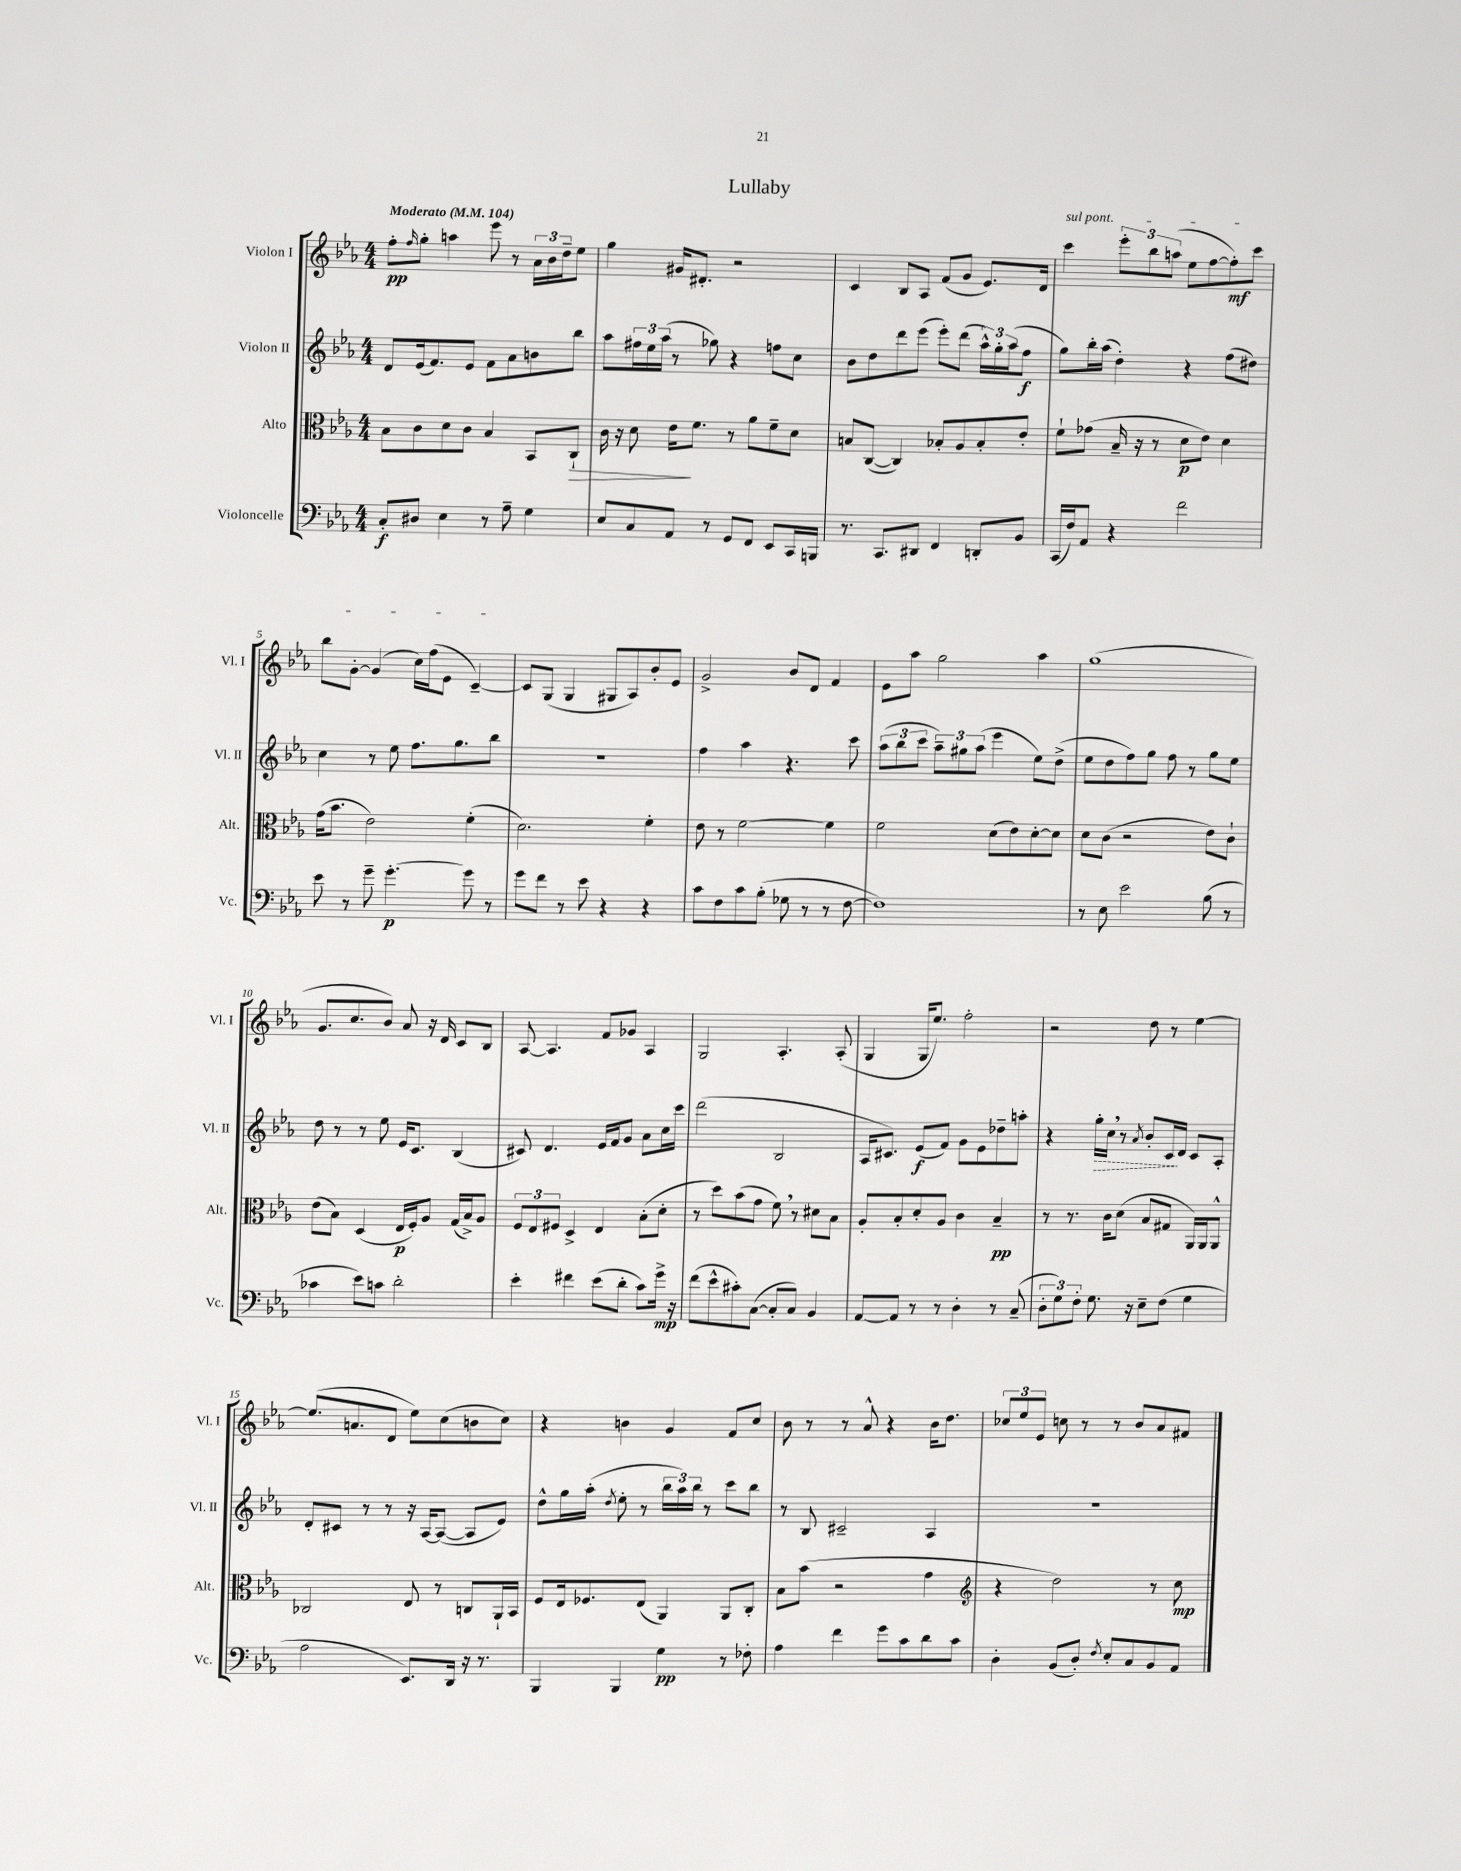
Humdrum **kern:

**kern	**dynam	**kern	**dynam	**kern	**dynam	**kern	**dynam
*part4	*part4	*part3	*part3	*part2	*part2	*part1	*part1
*staff4	*staff4	*staff3	*staff3	*staff2	*staff2	*staff1	*staff1
*I"Violoncelle	*	*I"Alto	*	*I"Violon II	*	*I"Violon I	*
*I'Vc.	*	*I'Alt.	*	*I'Vl. II	*	*I'Vl. I	*
*clefF4	*	*clefC3	*	*clefG2	*	*clefG2	*
*k[b-e-a-]	*	*k[b-e-a-]	*	*k[b-e-a-]	*	*k[b-e-a-]	*
*M4/4	*	*M4/4	*	*M4/4	*	*M4/4	*
*MM104	*	*MM104	*	*MM104	*	*MM104	*
=1	=1	=1	=1	=1	=1	=1	=1
!	!	!	!	!	!	!LO:TX:a:B:t=Moderato	!
8C'/L	f	8B-\L	.	8d/L	.	8ff'\L	pp
.	.	.	.	.	.	16qqff/	.
8D#X/J	.	8c\	.	(16e-/k	.	8gg'\J	.
.	.	.	.	8.f/)	.	.	.
4E-\	.	8d\	.	.	.	4aan\	.
.	.	8c\J	.	8e-/J	.	.	.
8r	.	4B-/	.	8f\L	.	8eee-\	.
8A-~\	.	.	.	8a-\	.	8r	.
4G\	.	8BB-/L	.	8bn\	.	24a-\LL	.
.	.	.	.	.	.	24b-\	.
.	.	.	.	.	.	24dd~\J	.
!	!	!	!LO:HP:b	!	!	!	!
.	.	8C`/J	>	8bb-\J	.	8ee-\J	.
=2	=2	=2	=2	=2	=2	=2	=2
8E-/L	.	16c\	.	8aa-\L	.	4gg\	.
.	.	16r	.	.	.	.	.
8C/	.	8d\	.	24ff#X\L	.	.	.
.	.	.	.	24ee-\	.	.	.
.	.	.	.	(24aa-\JJ	.	.	.
8AA-/J	.	16e-\KL	.	8r	.	16g#X/KL	.
.	.	8.f\J	]	.	.	8.d#X'/J	.
8r	.	.	.	8gg-X\)	.	.	.
8GG/L	.	8r	.	4r	.	2r	.
8FF/J	.	8a-\L	.	.	.	.	.
8EE-/L	.	8f~\	.	8ffn\L	.	.	.
16CC/L	.	8d\J	.	8cc\J	.	.	.
16BBBn/JJ	.	.	.	.	.	.	.
=3	=3	=3	=3	=3	=3	=3	=3
8.r	.	8Bn/L	.	8b-\L	.	4c/	.
.	.	([8C/J	.	8dd\	.	.	.
8.CC/L	.	.	.	.	.	.	.
.	.	4C/])	.	8ddd\	.	8B-/L	.
8DD#X/J	.	.	.	(8eee-\J	.	8A-/J	.
4FF/	.	8B-X'/L	.	8eee-'\L)	.	(8f/L	.
.	.	8A-/	.	(8ddd\J	.	8g/J	.
8DDn'/L	.	8B-'/	.	24aa-^^\LL)	.	8.e-/L)	.
.	.	.	.	24gg'\	.	.	.
.	.	.	.	(24aa-\J	.	.	.
8BB-/J	.	8e-'/J	.	8ff\J	f	.	.
.	.	.	.	.	.	16d/Jk	.
=4	=4	=4	=4	=4	=4	=4	=4
!	!	!	!	!	!	!LO:TX:a:i:t=sul pont.	!
(16CC/LL	.	8f`\L	.	8gg\L)	.	4ccc\	.
16F/J)	.	.	.	.	.	.	.
8AA-/J	.	(8g-X\J	.	16bb-'\L	.	.	.
.	.	.	.	(16aa-\JJ	.	.	.
4r	.	16B-~/	.	4dd'\)	.	12eee-'\L	.
.	.	16r	.	.	.	.	.
.	.	.	.	.	.	12bb-\	.
.	.	8r	.	.	.	.	.
.	.	.	.	.	.	(12aan\J	.
2f\	.	8d\L	p	4r	.	8ee-\L	.
.	.	8e-\J)	.	.	.	[8ff\	.
.	.	4d\	.	(8ff\L	.	8ff'\])	mf
.	.	.	.	8dd#X\J)	.	8ccc\J	.
!!LO:LB:g=z
=5	=5	=5	=5	=5	=5	=5	=5
8e-\	.	(16g\KL	.	4cc\	.	8bb-\L	.
.	.	8.b-\J	.	.	.	.	.
8r	.	.	.	.	.	[8g'\J	.
8g~\	.	2e-\)	.	8r	.	(4g/]	.
[4.g'\	p	.	.	8ee-\	.	.	.
.	.	.	.	8.ff\L	.	16cc\LL)	.
.	.	.	.	.	.	(16ff\J	.
.	.	.	.	.	.	8e-\J	.
.	.	.	.	8.gg\	.	.	.
8g\]	.	(4f'\	.	.	.	[4c~/)	.
8r	.	.	.	8bb-\J	.	.	.
=6	=6	=6	=6	=6	=6	=6	=6
8g\L	.	2.d\)	.	1r	.	8c/L]	.
8f\J	.	.	.	.	.	(8G/J	.
8r	.	.	.	.	.	4G/	.
8e-\	.	.	.	.	.	.	.
4r	.	.	.	.	.	8G#X/L	.
.	.	.	.	.	.	8A-/)	.
4r	.	4f'\	.	.	.	8b-'/	.
.	.	.	.	.	.	8e-/J	.
=7	=7	=7	=7	=7	=7	=7	=7
8c\L	.	8e-\	.	4ff\	.	2g^/	.
8F\	.	8r	.	.	.	.	.
8c\	.	[2f\	.	4aa-\	.	.	.
(8B-'\J	.	.	.	.	.	.	.
8G-X\	.	.	.	4.r	.	8b-/L	.
8r	.	.	.	.	.	8d/J	.
8r	.	4f\]	.	.	.	4f/	.
[8F\	.	.	.	8ccc\	.	.	.
=8	=8	=8	=8	=8	=8	=8	=8
1F])	.	2f\	.	(12aa-\L	.	8e-\L	.
.	.	.	.	12bb-\	.	.	.
.	.	.	.	.	.	8aa-\J	.
.	.	.	.	12ccc\J	.	.	.
.	.	.	.	12aa-~\L)	.	2gg\	.
.	.	.	.	12gg#X\	.	.	.
.	.	.	.	(12aa-\J	.	.	.
.	.	(8d\L	.	4eee-\	.	.	.
.	.	8e-\)	.	.	.	.	.
.	.	[8d'\	.	8ee-\L)	.	4aa-\	.
.	.	8d\J]	.	(8dd^\J	.	.	.
=9	=9	=9	=9	=9	=9	=9	=9
8r	.	8d\L	.	8ee-\L	.	(1gg	.
8E-\	.	(8c\J	.	8dd\	.	.	.
2e-\	.	2r	.	8ff\)	.	.	.
.	.	.	.	8gg\J	.	.	.
.	.	.	.	8ff\	.	.	.
.	.	.	.	8r	.	.	.
(8B-\	.	8e-\L)	.	8gg\L	.	.	.
8r	.	8c`\J	.	8ee-\J	.	.	.
!!LO:LB:g=z
=10	=10	=10	=10	=10	=10	=10	=10
4c-X\	.	(8e-\L	.	8dd\	.	8.g/L	.
.	.	8B-\J)	.	8r	.	.	.
.	.	.	.	.	.	8.cc/	.
8e-\L)	.	(4D/	.	8r	.	.	.
8cn\J	.	.	.	8ee-\	.	8b-/J)	.
2d'\	.	16E-/LL	p	16e-/KL	.	8a-/	.
.	.	16F'/J)	.	8.c/J	.	.	.
.	.	8A-/J	.	.	.	16r	.
.	.	.	.	.	.	16d/	.
.	.	(16G/LL	.	(4B-/	.	8c/L	.
.	.	16B-^/J)	.	.	.	.	.
.	.	8A-/J	.	.	.	8B-/J	.
=11	=11	=11	=11	=11	=11	=11	=11
4e-'\	.	12F/L	.	8c#X/)	.	[8A-/	.
.	.	12E-/	.	.	.	.	.
.	.	.	.	4.d/	.	4.A-/]	.
.	.	12F#X/J	.	.	.	.	.
4f#X\	.	4D^/	.	.	.	.	.
(8e-\L	.	4E-/	.	16e-/LL	.	8f/L	.
.	.	.	.	16f/J	.	.	.
8d'\J	.	.	.	8g/J	.	8g-X/J	.
8c\L)	.	(8B-'\L	.	8a-\L	.	4A-/	.
16g^\Jk	mp	8d'\J	.	16cc\L	.	.	.
16r	.	.	.	16ccc\JJ	.	.	.
=12	=12	=12	=12	=12	=12	=12	=12
(8f\L	.	8r	.	(2ddd\	.	2G/	.
8e-^^\	.	8dd\L)	.	.	.	.	.
8c#X'\)	.	(8b-\	.	.	.	.	.
([8C\J	.	8g\J	.	.	.	.	.
8C'/L]	.	8f,\)	.	2B-/	.	4.A-'/	.
8C/J)	.	8r	.	.	.	.	.
4BB-/	.	8d#X\L	.	.	.	.	.
.	.	8B-\J	.	.	.	(8A-'/	.
=13	=13	=13	=13	=13	=13	=13	=13
[8AA-/L	.	8A-'/L	.	16A-/KL	.	4G/	.
.	.	.	.	8.c#X/J)	.	.	.
8AA-/J]	.	8B-'/	.	.	.	.	.
8r	.	8d'/	.	(8e-/L	f	16G/KL	.
.	.	.	.	.	.	8.ee-/J)	.
8r	.	8A-/J	.	8f/J)	.	.	.
4D'\	.	4c\	.	8g\L	.	2ff'\	.
.	.	.	.	8e-\	.	.	.
8r	.	4B-~/	pp	8dd-X~\	.	.	.
(8C~/	.	.	.	8aan'\J	.	.	.
=14	=14	=14	=14	=14	=14	=14	=14
12D'\L	.	8r	.	4r	.	2r	.
12G\)	.	.	.	.	.	.	.
.	.	8.r	.	.	.	.	.
12F'\J	.	.	.	.	.	.	.
!	!	!	!	!	!LO:HP:b	!	!
8.G\	.	.	.	16gg'\LL	>	.	.
.	.	16c\KL	.	16cc,\JJ	.	.	.
.	.	(8d\J	.	8r	.	.	.
16r	.	.	.	.	.	.	.
.	.	.	.	8qa-/	.	.	.
8E-~\L	.	8B-/L	.	8b-'/L	.	8dd\	.
(8F\J	.	8G#X/J	.	16c/L	.	8r	.
.	.	.	.	16d/JJ	]	.	.
4G\	.	16AA-/LL)	.	8c/L	.	[4ee-\	.
.	.	16AA-/J	.	.	.	.	.
.	.	8AA-^^/J	.	8A-'/J	.	.	.
!!LO:LB:g=z
=15	=15	=15	=15	=15	=15	=15	=15
2A-\	.	2C-X/	.	8d'/L	.	(8.ee-/L]	.
.	.	.	.	8c#X/J	.	.	.
.	.	.	.	.	.	8.an/	.
.	.	.	.	8r	.	.	.
.	.	.	.	8r	.	8d/J	.
8.EE-/L)	.	8E-/	.	16r	.	8ee-\L)	.
.	.	.	.	[16A-/KL	.	.	.
.	.	8r	.	(8A-/J_	.	(8cc\	.
16DD/Jk	.	.	.	.	.	.	.
16r	.	8Cn/L	.	8A-/L]	.	8bn\	.
8.r	.	.	.	.	.	.	.
.	.	16AA-`/L	.	8e-/J)	.	8cc\J)	.
.	.	16BB-/JJ	.	.	.	.	.
=16	=16	=16	=16	=16	=16	=16	=16
4BBB-/	.	8F/L	.	8dd^^\L	.	4r	.
.	.	16E-/k	.	16gg\L	.	.	.
.	.	8.F-X/	.	(16aa-'\JJ	.	.	.
.	.	.	.	8qdd/	.	.	.
4BBB-/	.	.	.	8ee-'\	.	4bn\	.
.	.	(8E-/J	.	8r	.	.	.
4G\	pp	4AA-/)	.	24bb-\LL	.	4g/	.
.	.	.	.	24aa-\)	.	.	.
.	.	.	.	24bb-\JJ	.	.	.
.	.	.	.	8r	.	.	.
8r	.	8AA-/L	.	8ccc\L	.	8f/L	.
8F-X'\	.	8C'/J	.	8bb-\J	.	8cc/J	.
=17	=17	=17	=17	=17	=17	=17	=17
4A-\	.	8B-\L	.	8r	.	8b-\	.
.	.	(8b-\J	.	8B-/	.	8r	.
4f\	.	2r	.	2c#X~/	.	8r	.
.	.	.	.	.	.	8a-^^/	.
8g\L	.	.	.	.	.	4r	.
8c\	.	.	.	.	.	.	.
8d\	.	4g\	.	4A-/	.	16b-\KL	.
.	.	.	.	.	.	8.dd\J	.
8c\J	.	.	.	.	.	.	.
=18	=18	=18	=18	=18	=18	=18	=18
*	*	*clefG2	*	*	*	*	*
4D'\	.	4r	.	1r	.	12cc-X/L	.
.	.	.	.	.	.	12ee-/	.
.	.	.	.	.	.	12e-/J	.
(8BB-/L	.	2dd\)	.	.	.	8ccn\	.
8D'/J)	.	.	.	.	.	8r	.
8qF/	.	.	.	.	.	.	.
8E-'/L	.	.	.	.	.	8r	.
8C/	.	.	.	.	.	8b-/L	.
8BB-/	.	8r	.	.	.	8a-/	.
8AA-/J	.	8cc\	mp	.	.	8f#X/J	.
==	==	==	==	==	==	==	==
*-	*-	*-	*-	*-	*-	*-	*-
